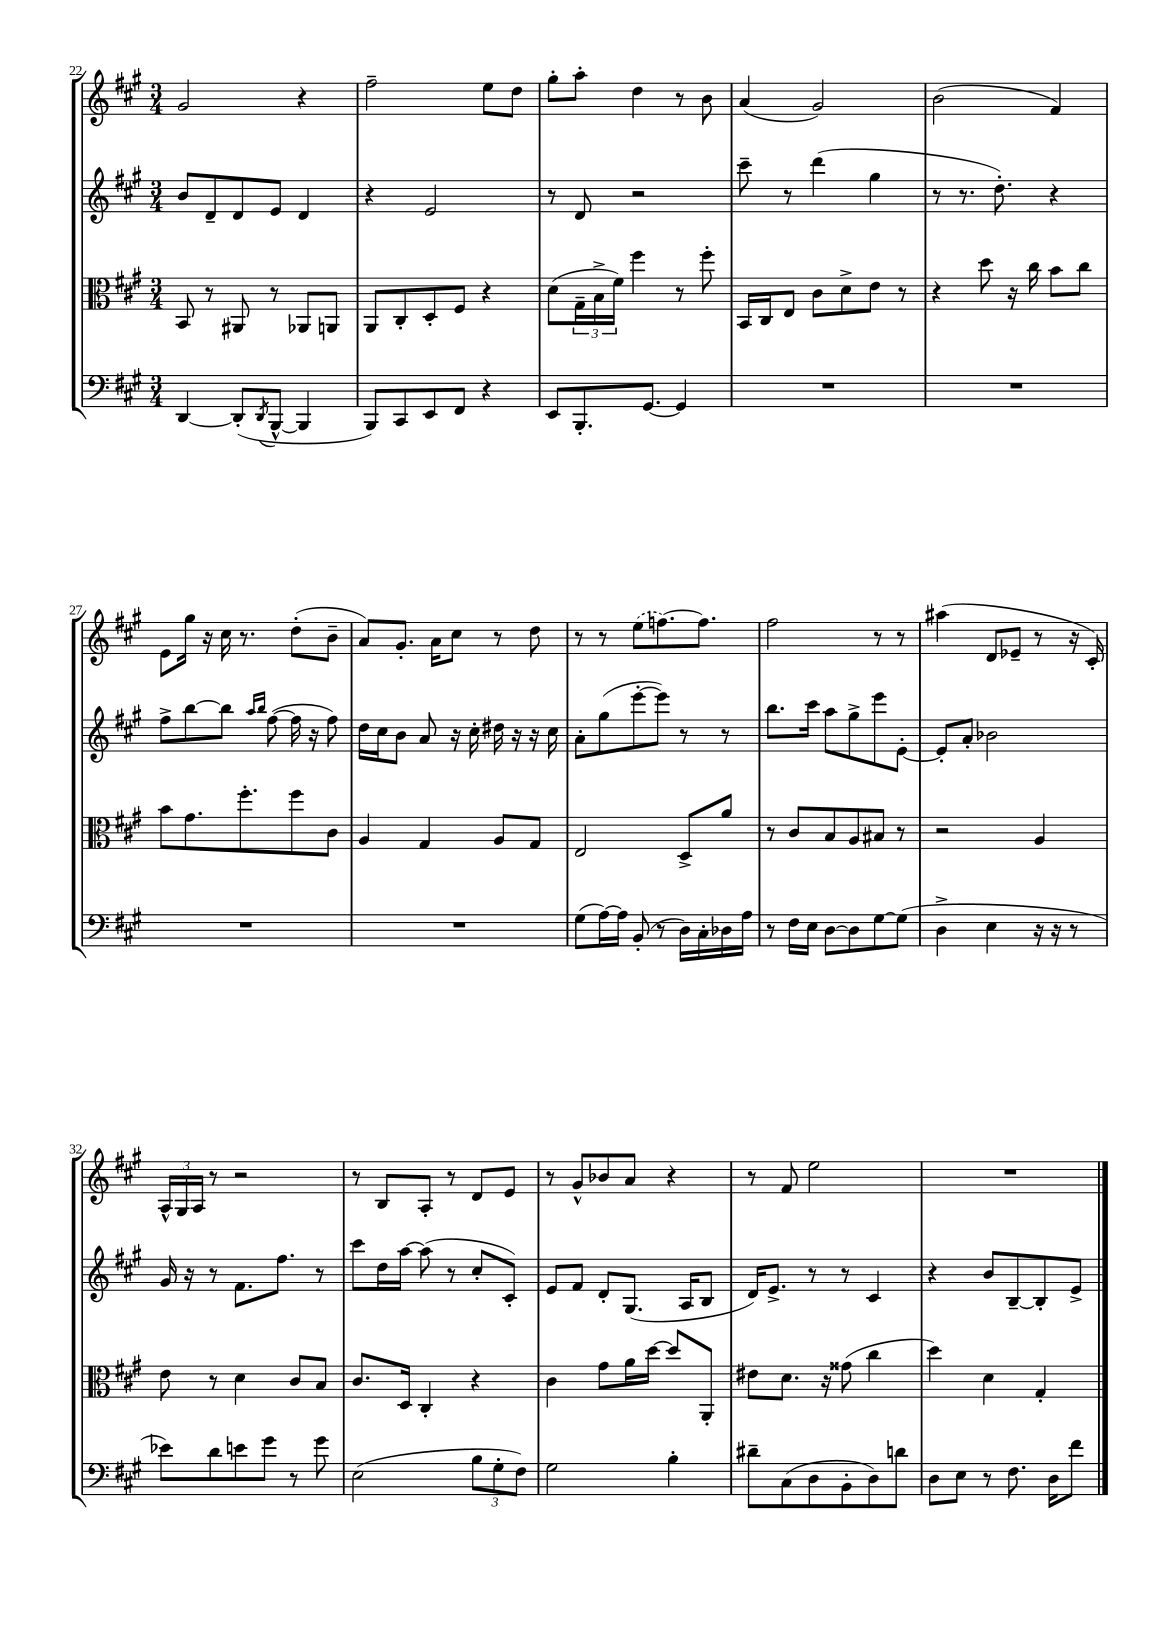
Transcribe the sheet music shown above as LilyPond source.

<<
\new StaffGroup <<
\new Staff = "s0" {
    \clef treble \key a \major \numericTimeSignature \time 3/4
    gis'2 r4 |
    fis''2-- e''8 d''8 |
    gis''8-. a''8-. d''4 r8 b'8 |
    a'4( gis'2) |
    b'2( fis'4) |
    e'8 gis''16 r16 cis''16 r8. d''8-.( b'8-- |
    a'8) gis'8.-. a'16 cis''8 r8 d''8 |
    r8 r8 \once \slurDashed e''8( f''8.~) f''8. |
    fis''2 r8 r8 |
    ais''4( d'8 ees'8-- r8 r16 cis'16-.) |
    \tuplet 3/2 { a16-^ gis16 a16 } r8 r2 |
    r8 b8 a8-. r8 d'8 e'8 |
    r8 gis'8-^ bes'8 a'8 r4 |
    r8 fis'8 e''2 |
    R2. \bar "|." |
}
\new Staff = "s1" {
    \clef treble \key a \major \numericTimeSignature \time 3/4
    b'8 d'8-- d'8 e'8 d'4 |
    r4 e'2 |
    r8 d'8 r2 |
    cis'''8-- r8 d'''4( gis''4 |
    r8 r8. d''8.-.) r4 |
    fis''8-> b''8~ b''8 \grace { a''16 b''16 } fis''8~( fis''16 r16 fis''8) |
    d''16 cis''16 b'8 a'8 r16 cis''16-. dis''16 r16 r16 cis''16 |
    a'8-. gis''8( e'''8~-. e'''8) r8 r8 |
    b''8. cis'''16 a''8 gis''8-> e'''8 e'8~-. |
    e'8-. a'8-. bes'2 |
    gis'16 r16 r8 fis'8. fis''8. r8 |
    cis'''8 d''16 a''16~ a''8( r8 cis''8-. cis'8-.) |
    e'8 fis'8 d'8-. gis8.( a16 b8 |
    d'16) e'8.-> r8 r8 cis'4 |
    r4 b'8 b8~-- b8-. e'8-> \bar "|." |
}
\new Staff = "s2" {
    \clef alto \key a \major \numericTimeSignature \time 3/4
    b,8 r8 ais,8 r8 aes,8 a,8 |
    a,8 cis8-. d8-. fis8 r4 |
    d'8( \tuplet 3/2 { gis16-- b16-> fis'16) } fis''4 r8 fis''8-. |
    b,16 cis16 e8 cis'8 d'8-> e'8 r8 |
    r4 d''8 r16 cis''16 b'8 cis''8 |
    b'8 gis'8. fis''8.-. fis''8 cis'8 |
    a4 gis4 a8 gis8 |
    e2 d8-> a'8 |
    r8 cis'8 b8 a8 bis8 r8 |
    r2 a4 |
    e'8 r8 d'4 cis'8 b8 |
    cis'8. d16 cis4-. r4 |
    cis'4 gis'8 a'16 d''16~ d''8 a,8-. |
    eis'8 d'8. r16 gisis'8( cis''4 |
    d''4) d'4 gis4-. \bar "|." |
}
\new Staff = "s3" {
    \clef bass \key a \major \numericTimeSignature \time 3/4
    d,4~ d,8-.( \acciaccatura { d,8 } b,,8~-^ b,,4 |
    b,,8) cis,8 e,8 fis,8 r4 |
    e,8 b,,8.-. gis,8.~ gis,4 |
    R2. |
    R2. |
    R2. |
    R2. |
    gis8( a16~) a16 b,8-.( r8 d16) cis16-. des16 a16 |
    r8 fis16 e16 d8~ d8 gis8~ gis8( |
    d4-> e4 r16 r16 r8 |
    ees'8) d'8 e'8 gis'8 r8 gis'8 |
    e2( \tuplet 3/2 { b8 gis8-. fis8) } |
    gis2 b4-. |
    dis'8-- cis8( d8 b,8-. d8) d'8 |
    d8 e8 r8 fis8. d16 fis'8 \bar "|." |
}
>>
>>
\layout { \context { \Score currentBarNumber = #22 } }
